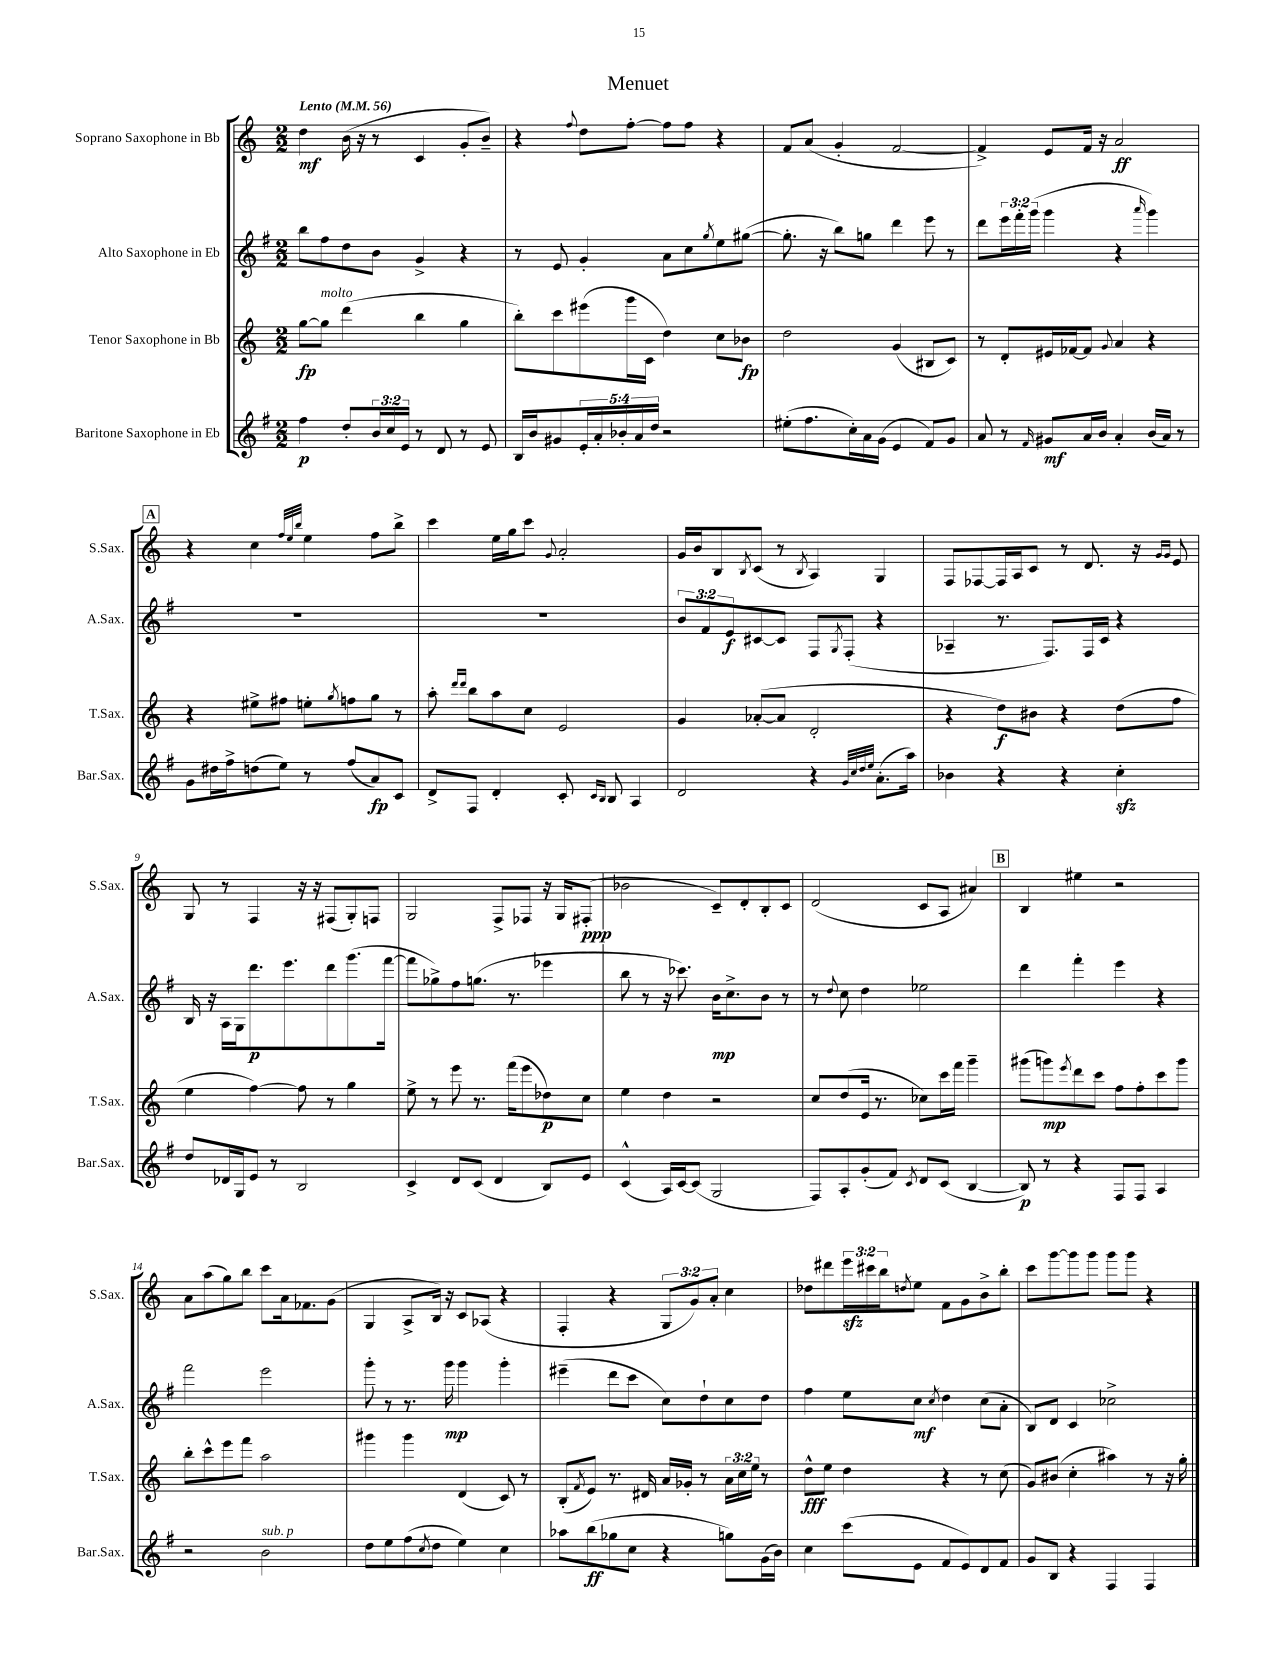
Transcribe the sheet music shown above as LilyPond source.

\header { title = "Menuet" }
<<
\new StaffGroup <<
\new Staff = "s0" \with { instrumentName = "Soprano Saxophone in Bb" shortInstrumentName = "S.Sax." } {
    \clef treble \key c \major \numericTimeSignature \time 2/2 \override Staff.TupletNumber.text = #tuplet-number::calc-fraction-text \tempo "Lento" 4 = 56
    d''4\mf b'16( r16 r8 c'4 g'8-. b'8--) |
    r4 \appoggiatura { f''8 } d''8 f''8~-. f''8 f''8 r4 |
    f'8 a'8( g'4-. f'2~ |
    f'4->) e'8 f'16 r16 a'2\ff |
    \mark \markup { \box "A" } r4 c''4 \grace { f''32 e''32 b''32 } e''4 f''8 b''8-> |
    c'''4 e''16 g''16 c'''8 \appoggiatura { g'8 } a'2-. |
    g'16 b'16 b8 \acciaccatura { b8 } c'8( r8 \acciaccatura { b8 } a4) g4 |
    f8 fes8~ fes16 a16 c'8 r8 d'8. r16 \grace { g'16 g'16 } e'8 |
    g8 r8 f4 r16 r16 fis8( g8-.) f8 |
    g2 f8-> fes8 r16 g16 fis8-.\ppp( |
    bes'2 c'8--) d'8-. b8-. c'8 |
    d'2( c'8 a8 ais'4) |
    \mark \markup { \box "B" } b4 eis''4 r2 |
    a'8 a''8( g''8) b''8 c'''8 a'16 fes'8. g'8( |
    g4 a8-> b16) r16 c'8 aes8( r4 |
    f4-. r4 \tuplet 3/2 { g8 g'8) a'8-. } c''4 |
    des''8 dis'''8 \tuplet 3/2 { e'''16\sfz cis'''16 b''16 } \acciaccatura { d''8 } e''8 f'8 g'8 b'8-> b''8-. |
    c'''8 g'''8~ g'''8 g'''8 g'''8 g'''8 r4 \bar "|." |
}
\new Staff = "s1" \with { instrumentName = "Alto Saxophone in Eb" shortInstrumentName = "A.Sax." } {
    \clef treble \key g \major \numericTimeSignature \time 2/2 \override Staff.TupletNumber.text = #tuplet-number::calc-fraction-text
    b''8 fis''8 d''8 b'8 g'4-> r4 |
    r8 e'8 g'4-. a'8 c''8 \acciaccatura { g''8 } e''8 gis''8~( |
    gis''8.-. r16 b''8) g''8 d'''4 e'''8 r8 |
    d'''8 \tuplet 3/2 { e'''16 fis'''16-. g'''16( } g'''4 r4 \grace { a'''16 } g'''4) |
    \mark \markup { \box "A" } R1 |
    R1 |
    \tuplet 3/2 { b'8 fis'8 e'8\f } cis'8~ cis'8 fis8 \acciaccatura { g8 } fis8-.( r4 |
    aes4-- r8. fis8.) fis16 c'16 r4 |
    b16 r16 a16 g16 d'''8.\p e'''8. d'''8 g'''8.( fis'''16~ |
    fis'''8 ges''8->) fis''8 g''8.( r8. ees'''4 |
    b''8 r8 r16 ces'''8.) b'16\mp c''8.-> b'8 r8 |
    r8 \appoggiatura { d''8 } c''8 d''4 ees''2 |
    \mark \markup { \box "B" } d'''4 fis'''4-. e'''4 r4 |
    fis'''2 e'''2 |
    g'''8-. r8 r8. g'''16\mp g'''4 g'''4-. |
    eis'''4--( d'''8 c'''8 c''8) d''8-! c''8 d''8 |
    fis''4 e''8 c''8\mf \acciaccatura { c''8 } d''4 c''8( a'8-. |
    b8) d'8 c'4 ces''2-> \bar "|." |
}
\new Staff = "s2" \with { instrumentName = "Tenor Saxophone in Bb" shortInstrumentName = "T.Sax." } {
    \clef treble \key c \major \numericTimeSignature \time 2/2 \override Staff.TupletNumber.text = #tuplet-number::calc-fraction-text
    g''8~\fp g''8^\markup { \italic "molto" } d'''4( b''4 g''4 |
    b''8-.) c'''8 eis'''8( g'''16 c'16 d''4) c''8 bes'8\fp |
    d''2 g'4( bis8 c'8) |
    r8 d'8-. eis'16 fes'16~ fes'8 \appoggiatura { g'8 } a'4 r4 |
    \mark \markup { \box "A" } r4 eis''8-> fis''8 e''8-. \acciaccatura { g''8 } f''8 g''8 r8 |
    a''8-. \grace { d'''16 d'''16 } b''8 a''8 c''8 e'2 |
    g'4 aes'8~-.( aes'8 d'2-. |
    r4 d''8\f) bis'8 r4 d''8( f''8 |
    e''4 f''4~) f''8 r8 g''4 |
    e''8-> r8 e'''8 r8. f'''16( e'''8 des''8\p) c''8 |
    e''4 d''4 r2 |
    c''8 d''8( e'16 r8. ces''8) c'''16 f'''16 g'''4-- |
    \mark \markup { \box "B" } gis'''8( g'''8\mp) \acciaccatura { e'''8 } d'''8 c'''8 f''8 f''8-. c'''8 g'''8 |
    b''8-. c'''8-^ e'''8 f'''8 a''2 |
    gis'''4 gis'''4 d'4( c'8) r8 |
    b8-.( \acciaccatura { f'8 } e'8) r8. dis'16 a'16 ges'16-. r8 \tuplet 3/2 { a'16 c''16 e''16 } r8 |
    d''8-^\fff e''8 d''4 r4 r8 c''8( |
    g'8) bis'8( c''4-. ais''4) r8 r16 g''16-. \bar "|." |
}
\new Staff = "s3" \with { instrumentName = "Baritone Saxophone in Eb" shortInstrumentName = "Bar.Sax." } {
    \clef treble \key g \major \numericTimeSignature \time 2/2 \override Staff.TupletNumber.text = #tuplet-number::calc-fraction-text
    fis''4\p d''8-. \tuplet 3/2 { b'16 c''16 e'16 } r8 d'8 r8 e'8 |
    b16 b'16 gis'8 \tuplet 5/4 { e'16-. a'16-. bes'16-. a'16 d''16 } r2 |
    eis''8-.( fis''8. c''16-.) a'16 g'16( e'4 fis'8) g'8 |
    a'8 r8 \grace { fis'16 } gis'8\mf a'16 b'16 a'4-. b'16( a'16) r8 |
    \mark \markup { \box "A" } g'8 dis''16 fis''16-> d''8( e''8) r8 fis''8( a'8\fp) c'8 |
    d'8-> fis8 d'4-. c'8-. \grace { c'16 b16 } b8 a4 |
    d'2 r4 \grace { g'32 c''32 d''32 e''32 } a'8.-.( a''16) |
    bes'4 r4 r4 c''4-.\sfz |
    d''8 des'16 g16 e'8 r8 b2 |
    c'4-> d'8 c'8( d'4 b8) e'8 |
    c'4-^( a16) c'16~ c'8( g2 |
    fis8) a8-. g'8-.( fis'8) \acciaccatura { c'8 } d'8 c'8( b4~ |
    \mark \markup { \box "B" } b8\p) r8 r4 fis8 fis8 a4 |
    r2 b'2^\markup { \italic "sub. p" } |
    d''8 e''8 fis''8( \acciaccatura { c''8 } d''8 e''4) c''4 |
    aes''8 b''8\ff( ges''8 c''8 r4 g''8) g'16( b'16) |
    c''4 c'''8( e'8 fis'8 e'8) d'8 fis'8 |
    g'8 b8 r4 fis4 fis4 \bar "|." |
}
>>
>>
